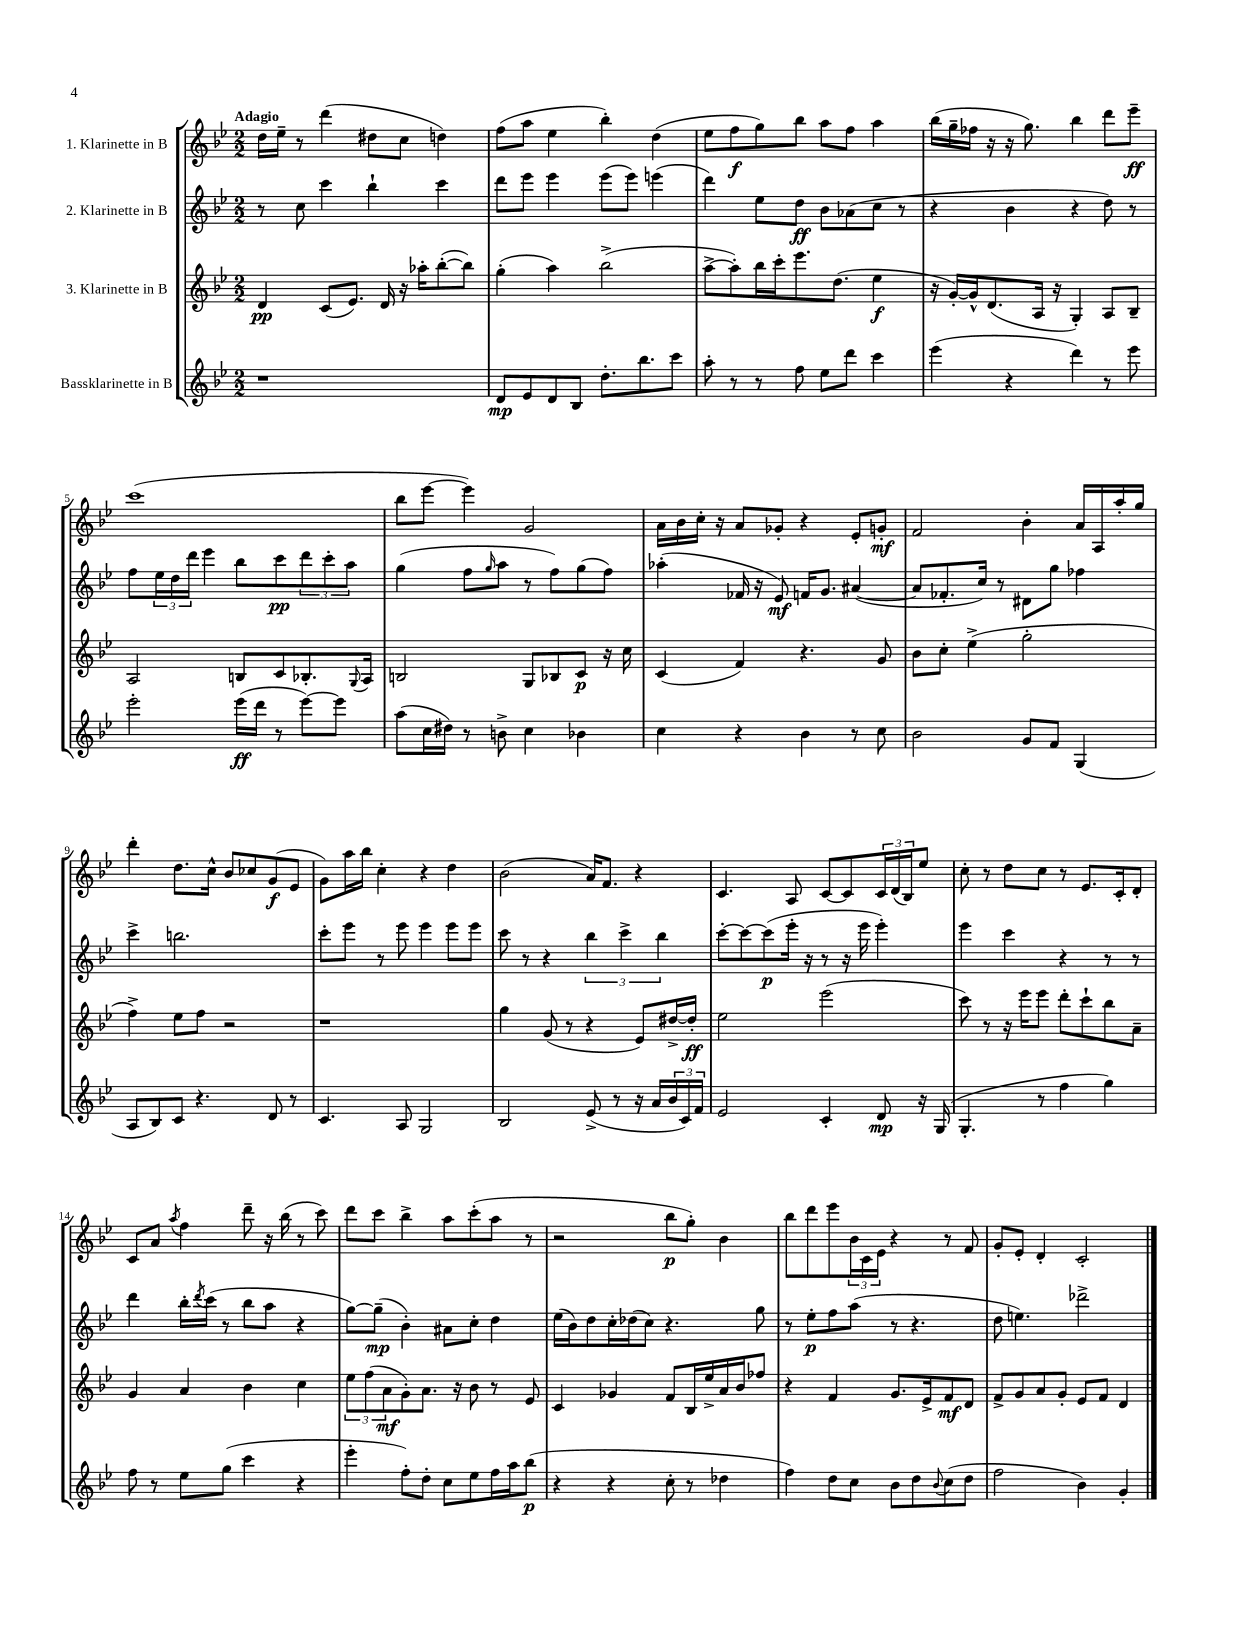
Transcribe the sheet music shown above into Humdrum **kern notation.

**kern	**dynam	**kern	**dynam	**kern	**dynam	**kern	**dynam
*part4	*part4	*part3	*part3	*part2	*part2	*part1	*part1
*staff4	*staff4	*staff3	*staff3	*staff2	*staff2	*staff1	*staff1
*I"Bassklarinette in B	*	*I"3. Klarinette in B	*	*I"2. Klarinette in B	*	*I"1. Klarinette in B	*
*clefG2	*	*clefG2	*	*clefG2	*	*clefG2	*
*k[b-e-]	*	*k[b-e-]	*	*k[b-e-]	*	*k[b-e-]	*
*M2/2	*	*M2/2	*	*M2/2	*	*M2/2	*
=1	=1	=1	=1	=1	=1	=1	=1
!	!	!	!	!	!	!LO:TX:a:B:t=Adagio	!
1r	.	4d/	pp	8r	.	16dd\LL	.
.	.	.	.	.	.	16ee-~\JJ	.
.	.	.	.	8cc\	.	8r	.
.	.	(8c/L	.	4ccc\	.	(4ddd\	.
.	.	8.e-/J)	.	.	.	.	.
.	.	.	.	4bb-`\	.	8dd#X\L	.
.	.	16d/	.	.	.	.	.
.	.	16r	.	.	.	8cc\J	.
.	.	16aa-X'\KL	.	.	.	.	.
.	.	([8bb-'\	.	4ccc\	.	4ddn\)	.
.	.	8bb-\J])	.	.	.	.	.
=2	=2	=2	=2	=2	=2	=2	=2
8d/L	mp	(4gg'\	.	8ddd\L	.	(8ff\L	.
8e-/	.	.	.	8eee-\J	.	8aa\J	.
8d/	.	4aa\)	.	4eee-\	.	4ee-\	.
8B-/J	.	.	.	.	.	.	.
8.dd'\L	.	(2bb-^\	.	(8eee-\L	.	4bb-'\)	.
.	.	.	.	8eee-\J)	.	.	.
8.bb-\	.	.	.	.	.	.	.
.	.	.	.	(4eeen\	.	(4dd\	.
8ccc\J	.	.	.	.	.	.	.
=3	=3	=3	=3	=3	=3	=3	=3
8aa'\	.	[8aa^\L	.	4ddd\)	.	8ee-\L	.
8r	.	8aa'\])	.	.	.	8ff\	f
8r	.	16bb-\L	.	8ee-\L	.	8gg\)	.
.	.	16ccc'\J	.	.	.	.	.
8ff\	.	8.eee-\	.	8dd\J	ff	8bb-\J	.
8ee-\L	.	.	.	8b-\L	.	8aa\L	.
.	.	(8.dd\J	.	.	.	.	.
8ddd\J	.	.	.	(8a-X\	.	8ff\J	.
4ccc\	.	4ee-\	f	8cc\J	.	4aa\	.
.	.	.	.	8r	.	.	.
=4	=4	=4	=4	=4	=4	=4	=4
(4eee-\	.	16r	.	4r	.	(16bb-\LL	.
.	.	[16g'/LL)	.	.	.	16gg~\	.
.	.	16g^^/J]	.	.	.	16ff-X\JJ	.
.	.	(8.d/	.	.	.	16r	.
4r	.	.	.	4b-\	.	16r	.
.	.	.	.	.	.	8.gg\)	.
.	.	16A/Jk	.	.	.	.	.
.	.	16r	.	.	.	.	.
4ddd\)	.	4G'/)	.	4r	.	4bb-\	.
8r	.	8A/L	.	8dd\)	.	8ddd\L	.
8eee-\	.	8B-~/J	.	8r	.	8eee-~\J	ff
!!LO:LB:g=z
=5	=5	=5	=5	=5	=5	=5	=5
2eee-'\	.	2A/	.	8ff\L	.	(1ccc	.
.	.	.	.	24ee-\L	.	.	.
.	.	.	.	24dd\	.	.	.
.	.	.	.	24ddd\JJ	.	.	.
.	.	.	.	4eee-\	.	.	.
(16eee-\LL	ff	8Bn/L	.	8bb-\L	.	.	.
16ddd\JJ	.	.	.	.	.	.	.
8r	.	8c/	.	8ccc\	pp	.	.
[8eee-\L)	.	8.B-X'/	.	12ddd\	.	.	.
.	.	.	.	12ccc'\	.	.	.
8eee-\J]	.	.	.	.	.	.	.
.	.	.	.	12aa\J	.	.	.
.	.	8qqG/	.	.	.	.	.
.	.	16A/Jk	.	.	.	.	.
=6	=6	=6	=6	=6	=6	=6	=6
(8aa\L	.	2Bn/	.	(4gg\	.	8bb-\L	.
16cc\L	.	.	.	.	.	[8eee-\J	.
16dd#X\JJ)	.	.	.	.	.	.	.
8r	.	.	.	8ff\L	.	4eee-\])	.
.	.	.	.	16qqgg/	.	.	.
8bn^\	.	.	.	8aa\J	.	.	.
4cc\	.	8G/L	.	8r	.	2g/	.
.	.	8B-X/	.	8ff\L)	.	.	.
4b-X\	.	8c/J	p	(8gg\	.	.	.
.	.	16r	.	8ff\J)	.	.	.
.	.	16cc\	.	.	.	.	.
=7	=7	=7	=7	=7	=7	=7	=7
4cc\	.	(4c/	.	(4aa-X'\	.	16a\LL	.
.	.	.	.	.	.	16b-\	.
.	.	.	.	.	.	16cc'\JJ	.
.	.	.	.	.	.	16r	.
4r	.	4f/)	.	16f-X/	.	8a/L	.
.	.	.	.	16r	.	.	.
.	.	.	.	8e-/)	mf	8g-X'/J	.
4b-\	.	4.r	.	16fn/KL	.	4r	.
.	.	.	.	8.g/J	.	.	.
8r	.	.	.	([4a#X/	.	8e-'/L	.
8cc\	.	8g/	.	.	.	8gn'/J	mf
=8	=8	=8	=8	=8	=8	=8	=8
2b-\	.	8b-\L	.	8a#/L]	.	2f/	.
.	.	8cc'\J	.	8.f-X'/	.	.	.
.	.	(4ee-^\	.	.	.	.	.
.	.	.	.	16cc/Jk)	.	.	.
.	.	.	.	8r	.	.	.
8g/L	.	2gg'\	.	8d#X\L	.	4b-'\	.
8f/J	.	.	.	8gg\J	.	.	.
(4G/	.	.	.	4ff-X\	.	16a/LL	.
.	.	.	.	.	.	16A/	.
.	.	.	.	.	.	16aa'/	.
.	.	.	.	.	.	16gg/JJ	.
!!LO:LB:g=z
=9	=9	=9	=9	=9	=9	=9	=9
8A/L	.	4ff^\)	.	4ccc^\	.	4ddd'\	.
8B-/)	.	.	.	.	.	.	.
8c/J	.	8ee-\L	.	2.bbn\	.	8.dd\L	.
4.r	.	8ff\J	.	.	.	.	.
.	.	.	.	.	.	16cc^^\Jk	.
.	.	2r	.	.	.	8b-/L	.
.	.	.	.	.	.	8cc-X/	.
8d/	.	.	.	.	.	(8g/	f
8r	.	.	.	.	.	8e-/J	.
=10	=10	=10	=10	=10	=10	=10	=10
4.c/	.	1r	.	8ccc'\L	.	8g\L)	.
.	.	.	.	8eee-\J	.	16aa\L	.
.	.	.	.	.	.	16bb-\JJ	.
.	.	.	.	8r	.	4cc'\	.
8A/	.	.	.	8eee-\	.	.	.
2G/	.	.	.	4eee-\	.	4r	.
.	.	.	.	8eee-\L	.	4dd\	.
.	.	.	.	8eee-\J	.	.	.
=11	=11	=11	=11	=11	=11	=11	=11
2B-/	.	4gg\	.	8ccc\	.	(2b-\	.
.	.	.	.	8r	.	.	.
.	.	(8g/	.	4r	.	.	.
.	.	8r	.	.	.	.	.
(8e-^/	.	4r	.	6bb-\	.	16a/KL)	.
.	.	.	.	.	.	8.f/J	.
8r	.	.	.	.	.	.	.
.	.	.	.	6ccc^\	.	.	.
16r	.	8e-/L)	.	.	.	4r	.
16a/LL	.	.	.	.	.	.	.
.	.	.	.	6bb-\	.	.	.
24b-/	.	[16dd#X^/L	.	.	.	.	.
24c/)	.	.	.	.	.	.	.
.	.	16dd#'/JJ]	ff	.	.	.	.
24f/JJ	.	.	.	.	.	.	.
=12	=12	=12	=12	=12	=12	=12	=12
2e-/	.	2ee-\	.	[8ccc'\L	.	4.c/	.
.	.	.	.	8ccc\_	.	.	.
.	.	.	.	(8ccc\]	p	.	.
.	.	.	.	16eee-'\Jk	.	8A/	.
.	.	.	.	16r	.	.	.
4c'/	.	(2eee-\	.	8r	.	[8c/L	.
.	.	.	.	16r	.	8c/]	.
.	.	.	.	16eee-\	.	.	.
8d/	mp	.	.	4eee-'\)	.	24c/L	.
.	.	.	.	.	.	(24d/	.
.	.	.	.	.	.	24B-/J)	.
16r	.	.	.	.	.	8ee-/J	.
(16G/	.	.	.	.	.	.	.
=13	=13	=13	=13	=13	=13	=13	=13
4.G'/	.	8ccc\)	.	4eee-\	.	8cc'\	.
.	.	8r	.	.	.	8r	.
.	.	16r	.	4ccc\	.	8dd\L	.
.	.	16eee-\KL	.	.	.	.	.
8r	.	8eee-\J	.	.	.	8cc\J	.
4ff\	.	8ddd'\L	.	4r	.	8r	.
.	.	8ccc`\	.	.	.	8.e-/L	.
4gg\)	.	8bb-\	.	8r	.	.	.
.	.	.	.	.	.	16c'/k	.
.	.	8a~\J	.	8r	.	8d'/J	.
!!LO:LB:g=z
=14	=14	=14	=14	=14	=14	=14	=14
8ff\	.	4g/	.	4ddd\	.	8c/L	.
8r	.	.	.	.	.	8a/J	.
.	.	.	.	.	.	8qaa/	.
8ee-\L	.	4a/	.	16bb-'\LL	.	4ff\	.
.	.	.	.	8qddd/	.	.	.
.	.	.	.	(16ccc\JJ	.	.	.
(8gg\J	.	.	.	8r	.	.	.
4ccc\	.	4b-\	.	8bb-\L	.	8ddd~\	.
.	.	.	.	8aa\J	.	16r	.
.	.	.	.	.	.	(16bb-\	.
4r	.	4cc\	.	4r	.	8r	.
.	.	.	.	.	.	8ccc\)	.
=15	=15	=15	=15	=15	=15	=15	=15
4eee-'\	.	12ee-\L	.	[8gg\L)	.	8ddd\L	.
.	.	(12ff\	.	.	.	.	.
.	.	.	.	(8gg~\J]	mp	8ccc\J	.
.	.	12a\	mf	.	.	.	.
8ff'\L)	.	8g'\)	.	4b-'\)	.	4bb-^\	.
8dd'\J	.	8.a\J	.	.	.	.	.
8cc\L	.	.	.	8a#X\L	.	8aa\L	.
.	.	16r	.	.	.	.	.
8ee-\	.	8b-\	.	8cc'\J	.	(8ccc'\	.
16ff\L	.	8r	.	4dd\	.	8aa\J	.
16aa\J	.	.	.	.	.	.	.
(8bb-\J	p	8e-/	.	.	.	8r	.
=16	=16	=16	=16	=16	=16	=16	=16
4r	.	4c/	.	(16ee-\LL	.	2r	.
.	.	.	.	16b-\J)	.	.	.
.	.	.	.	8dd\	.	.	.
4r	.	4g-X/	.	16cc'\L	.	.	.
.	.	.	.	(16dd-X\J	.	.	.
.	.	.	.	8cc\J)	.	.	.
8cc'\	.	8f/L	.	4.r	.	8bb-\L	p
8r	.	16B-/L	.	.	.	8gg'\J)	.
.	.	16ee-^/	.	.	.	.	.
4dd-X\	.	16a/	.	.	.	4b-\	.
.	.	16b-/J	.	.	.	.	.
.	.	8ff-X/J	.	8gg\	.	.	.
=17	=17	=17	=17	=17	=17	=17	=17
4ff\)	.	4r	.	8r	.	8bb-\L	.
.	.	.	.	8ee-'\L	p	8ddd\	.
8dd\L	.	4f/	.	8ff\	.	8eee-\	.
8cc\J	.	.	.	(8aa\J	.	24b-\L	.
.	.	.	.	.	.	24c\	.
.	.	.	.	.	.	24e-\JJ	.
8b-\L	.	8.g/L	.	8r	.	4r	.
8dd\	.	.	.	4.r	.	.	.
.	.	16e-^/k	.	.	.	.	.
8qqb-/	.	.	.	.	.	.	.
(8cc\	.	8f/	mf	.	.	8r	.
8dd\J	.	8d/J	.	.	.	8f/	.
=18	=18	=18	=18	=18	=18	=18	=18
2ff\	.	8f^/L	.	8dd\	.	8g'/L	.
.	.	8g/	.	4.een\)	.	8e-'/J	.
.	.	8a/	.	.	.	4d'/	.
.	.	8g'/J	.	.	.	.	.
4b-\)	.	8e-/L	.	2ddd-X^\	.	2c'/	.
.	.	8f/J	.	.	.	.	.
4g'/	.	4d/	.	.	.	.	.
==	==	==	==	==	==	==	==
*-	*-	*-	*-	*-	*-	*-	*-
